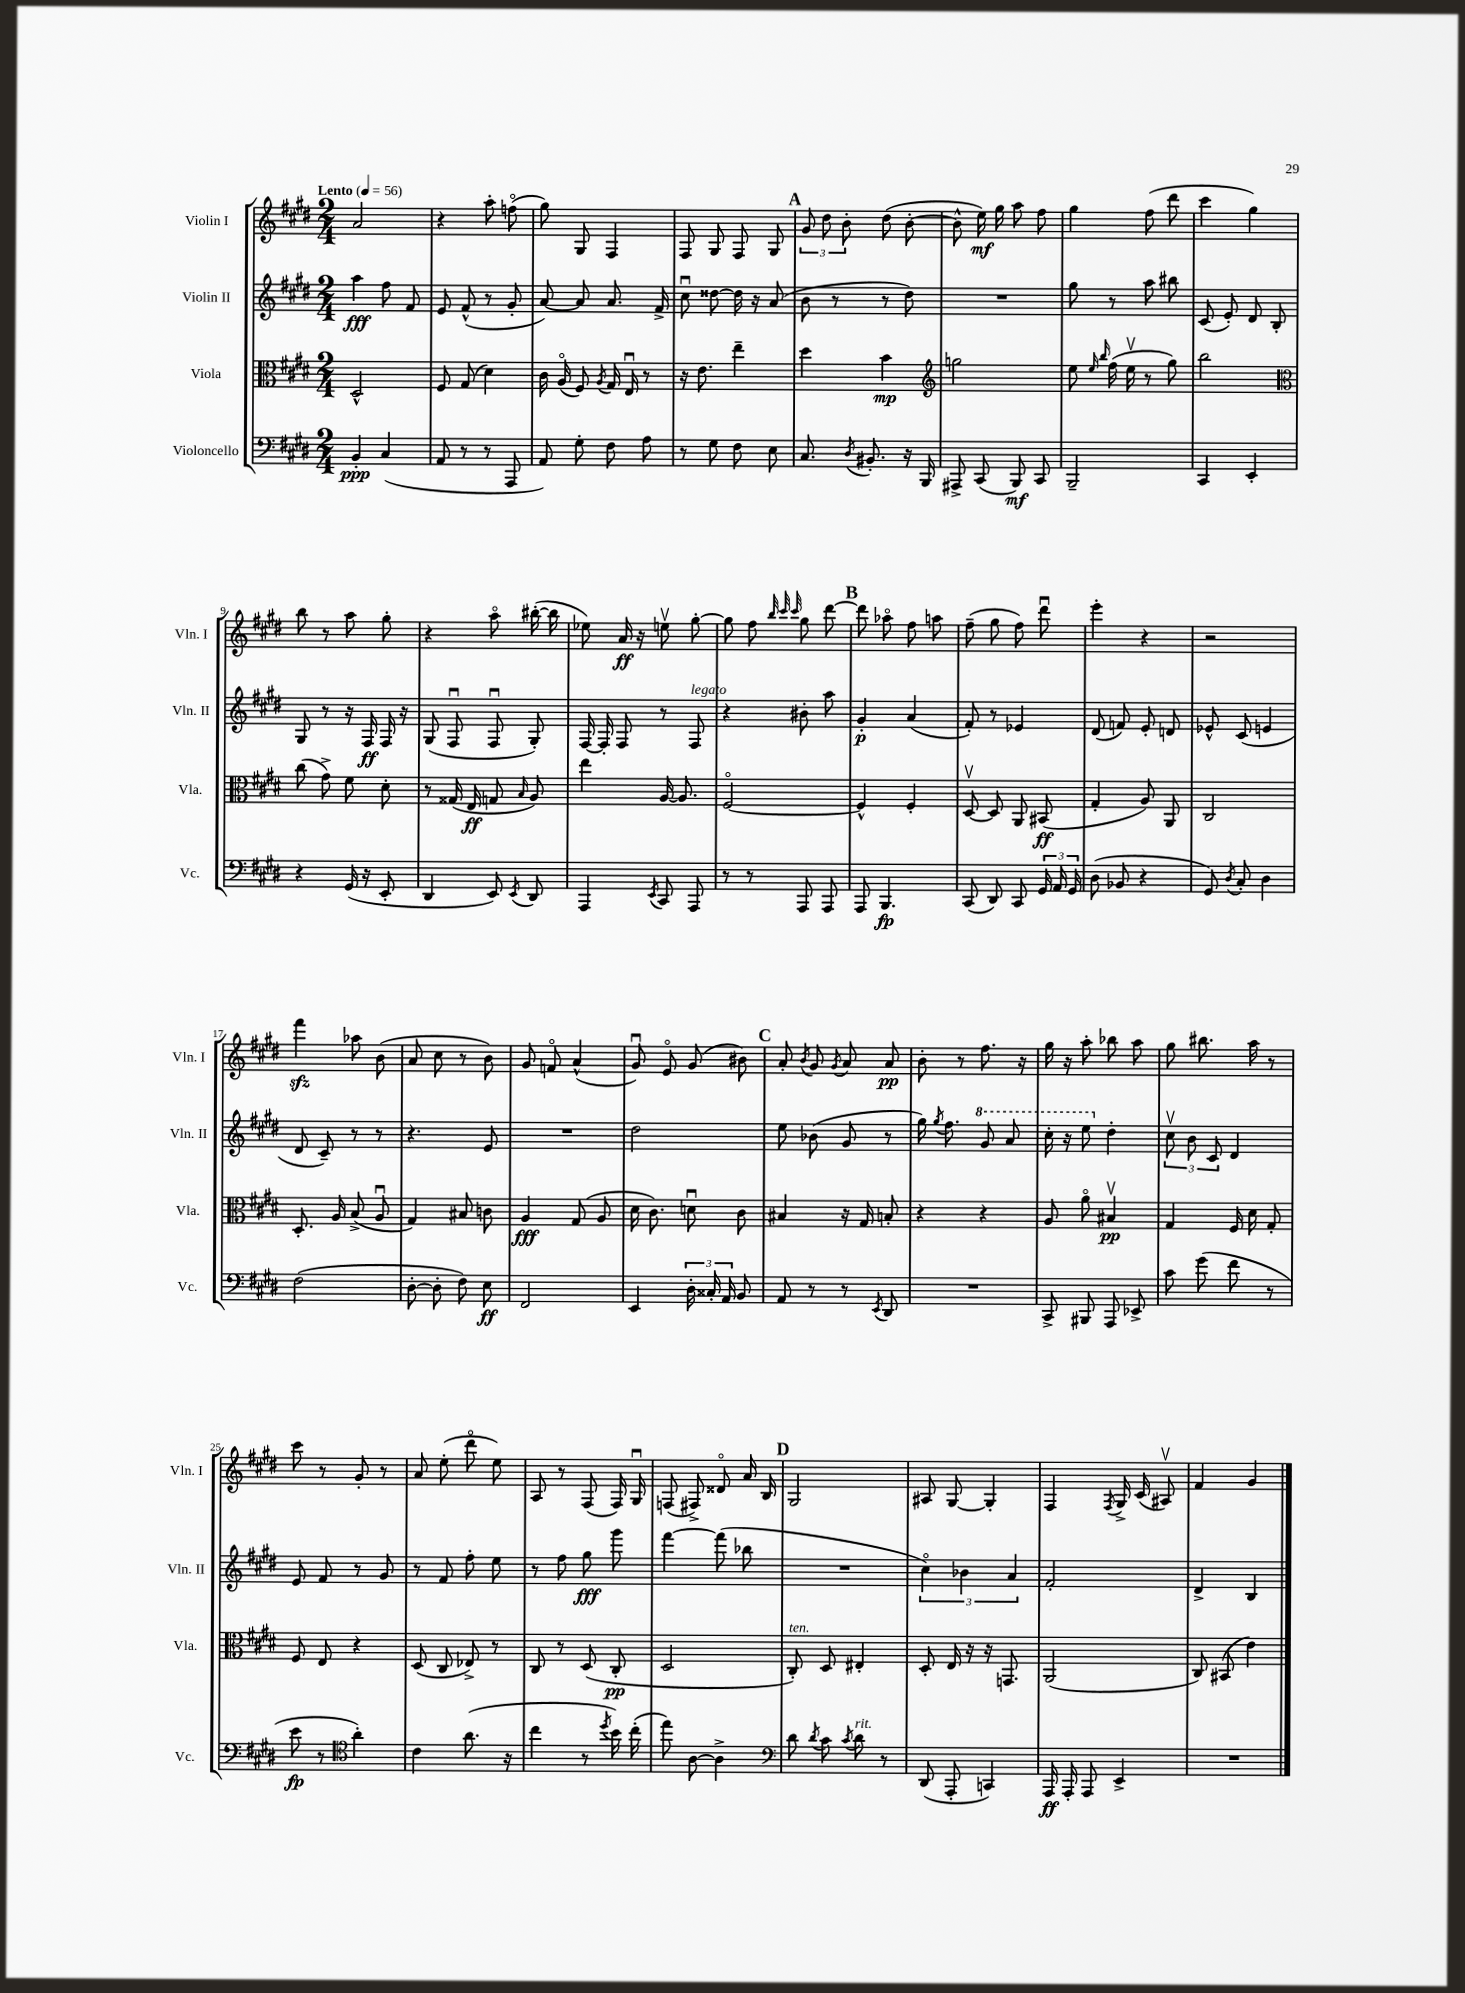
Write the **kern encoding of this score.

**kern	**kern	**kern	**kern
*staff4	*staff3	*staff2	*staff1
*clefF4	*clefC3	*clefG2	*clefG2
*k[f#c#g#d#]	*k[f#c#g#d#]	*k[f#c#g#d#]	*k[f#c#g#d#]
*M2/4	*M2/4	*M2/4	*M2/4
*MM56	*MM56	*MM56	*MM56
4BB'	2D#^^	4aa	2a
(4C#	.	8ff#	.
.	.	8f#	.
=	=	=	=
8AA	8F#	8e	4r
8r	(8G#	(8f#^^	.
8r	4d#)	8r	8aa'
8AAA	.	8g#'	(8ffo
=	=	=	=
8AA)	16c#	[8a)	8gg#)
.	(16Ao	.	.
8G#'	8F#)	8a]	8G#
.	8qA	.	.
8F#	16G#	8.a	4F#
.	16Eu	.	.
8A	8r	.	.
.	.	16f#^	.
=	=	=	=
8r	16r	8cc#u	8F#
.	8.e	.	.
8G#	.	[8dd##	8G#
8F#	4ee~	16dd##]	8F#
.	.	16r	.
8E	.	(8a	8G#
=	=	=	=
8.C#	4dd#	8b	12g#
.	.	.	12dd#
.	.	8r	.
.	.	.	12b'
8qD#	.	.	.
8.BB#'	.	.	.
.	4b	8r	(8dd#
16r	.	8dd#)	[8b'
16BBB	.	.	.
=	=	=	=
*	*clefG2	*	*
8AAA#^	2gg	2r	8b^^]
(8CC#	.	.	16ee)
.	.	.	16gg#
8BBB)	.	.	8aa
8CC#	.	.	8ff#
=	=	=	=
2BBB~	8ee	8gg#	4gg#
.	16qqee	.	.
.	16qqbb	.	.
.	(16ff#	8r	.
.	16eev	.	.
.	8r	8aa	(8ff#
.	8gg#)	8bb#	8ddd#
=	=	=	=
4CC#	2bb	(8c#	4ccc#
.	.	8e')	.
4EE'	.	8d#	4gg#)
.	.	8B'	.
=	=	=	=
*	*clefC3	*	*
4r	(8cc#	8G#	8bb
.	8g#^)	8r	8r
(16GG#	8f#	16r	8aa
16r	.	16F#	.
8EE'	8d#'	16F#	8gg#'
.	.	16r	.
=	=	=	=
4DD#	8r	(8G#	4r
.	(16G##	8F#u	.
.	16E	.	.
8EE)	8G	8F#u	8aao
8qEE	16qqB	.	.
8DD#	8A)	8G#')	([16bb#'
.	.	.	16bb#]
=	=	=	=
4AAA	4ee	[16F#	8ee-)
.	.	16F#']	.
.	.	8F#	16a
.	.	.	16r
8qEE	.	.	.
8CC#	[16A	8r	8eev
.	8.A]	.	.
8AAA	.	8F#	[8gg#'
=	=	=	=
8r	[2F#o	4r	8gg#]
8r	.	.	8ff#
.	.	.	32qqbb
.	.	.	32qqccc#
.	.	.	32qqccc#
8AAA	.	8b#'	8gg#
8AAA	.	8aa	[8ddd#
=	=	=	=
8AAA	4F#^^]	4g#'	8ddd#]
4.BBB	.	.	8aa-o
.	4F#'	(4a	8ff#
.	.	.	8aa
=	=	=	=
(8CC#	[8D#v	8f#')	(8ff#~
8DD#)	8D#]	8r	8gg#
8CC#	8AA	4e-	8ff#)
24GG#	(8BB#	.	8ddd#u
24AA	.	.	.
24GG#	.	.	.
=	=	=	=
(8D#	4G#'	(8d#	4eee'
8BB-	.	8f)	.
4r	8A)	8e'	4r
.	8AA	8d	.
=	=	=	=
8GG#)	2C#	8e-^^	2r
8qD#	.	.	.
8C#'	.	(8c#	.
4D#	.	4e	.
=	=	=	=
(2F#	8.D#'	8d#	4fff#
.	.	8c#~)	.
.	16A	.	.
.	(8B^	8r	8aa-
.	8Au	8r	(8b
=	=	=	=
[8D#'	4G#)	4.r	8a
8D#']	.	.	8cc#
8F#)	8B#	.	8r
8E	8c	8e	8b)
=	=	=	=
2FF#	4A	2r	8g#
.	.	.	8fo
.	(8G#	.	(4a^^
.	8A	.	.
=	=	=	=
4EE	16d#	2dd#	8g#u)
.	8.c#)	.	.
.	.	.	8eo
24D#'	8du	.	(8g#
24C##'	.	.	.
24AA	.	.	.
8BB	8c#	.	8b#)
=	=	=	=
8AA	4B#	8ee	8a'
.	.	.	8qb
8r	.	(8b-	8g#
.	.	.	8qg#
8r	16r	8g#	8a
.	16G#	.	.
8qEE	.	.	.
8DD#	8B'	8r	8a
=	=	=	=
2r	4r	16gg#)	8b'
.	.	8qgg#	.
.	.	8.ff#	.
.	.	.	8r
.	4r	8gg#	8.ff#
.	.	8aa	.
.	.	.	16r
=	=	=	=
8CC#^	8A	16ccc#'	16gg#
.	.	16r	16r
8BBB#	8ao	8eee	8aa'
8AAA	4B#v	4dd#'	8bb-
8EE-^	.	.	8aa
=	=	=	=
8c#	4G#	12cc#v	8gg#
.	.	12b	.
(8g#	.	.	8.bb#
.	.	12c#	.
8f#	16F#	4d#	.
.	16d#	.	16aa
8r	8G#'	.	8r
=	=	=	=
8e	8F#	8e	8ccc#
8r	8E	8f#	8r
*clefC4	*	*	*
4a')	4r	8r	8g#'
.	.	8g#	8r
=	=	=	=
4c#	(8D#	8r	8a
.	8C#	8f#	(8ee'
(8.a	8E-^)	8ff#'	8ddd#o
.	8r	8ee	8ee)
16r	.	.	.
=	=	=	=
4cc#	8C#	8r	8A
.	8r	8ff#	8r
8r	(8D#	8gg#	(8F#
8qdd#	.	.	.
16b)	8C#'	8ggg#	16F#)
(16cc#'	.	.	16G#u
=	=	=	=
8ee)	2D#	[4fff#	(8F
[8A	.	.	8F#^)
4A^]	.	(8fff#]	8d##o
.	.	8bb-	16a
.	.	.	16B
=	=	=	=
*clefF4	*	*	*
8d#	8C#')	2r	2G#
8qd#	.	.	.
8c#	8D#	.	.
8qc#	.	.	.
8d#	4E#'	.	.
8r	.	.	.
=	=	=	=
(8DD#	8D#'	6cc#o)	8A#
8AAA'	16E	.	[8G#
.	.	6b-	.
.	16r	.	.
4CC)	16r	.	4G#']
.	8.GG	.	.
.	.	6a	.
=	=	=	=
16AAA	(2AA	2f#'	4F#
16AAA'	.	.	.
8AAA	.	.	.
.	.	.	8qF#
4EE^	.	.	16G#^
.	.	.	(16c#
.	.	.	8A#v)
=	=	=	=
2r	8C#)	4d#^	4f#
.	(8BB#	.	.
.	4e)	4B	4g#
==	==	==	==
*-	*-	*-	*-
